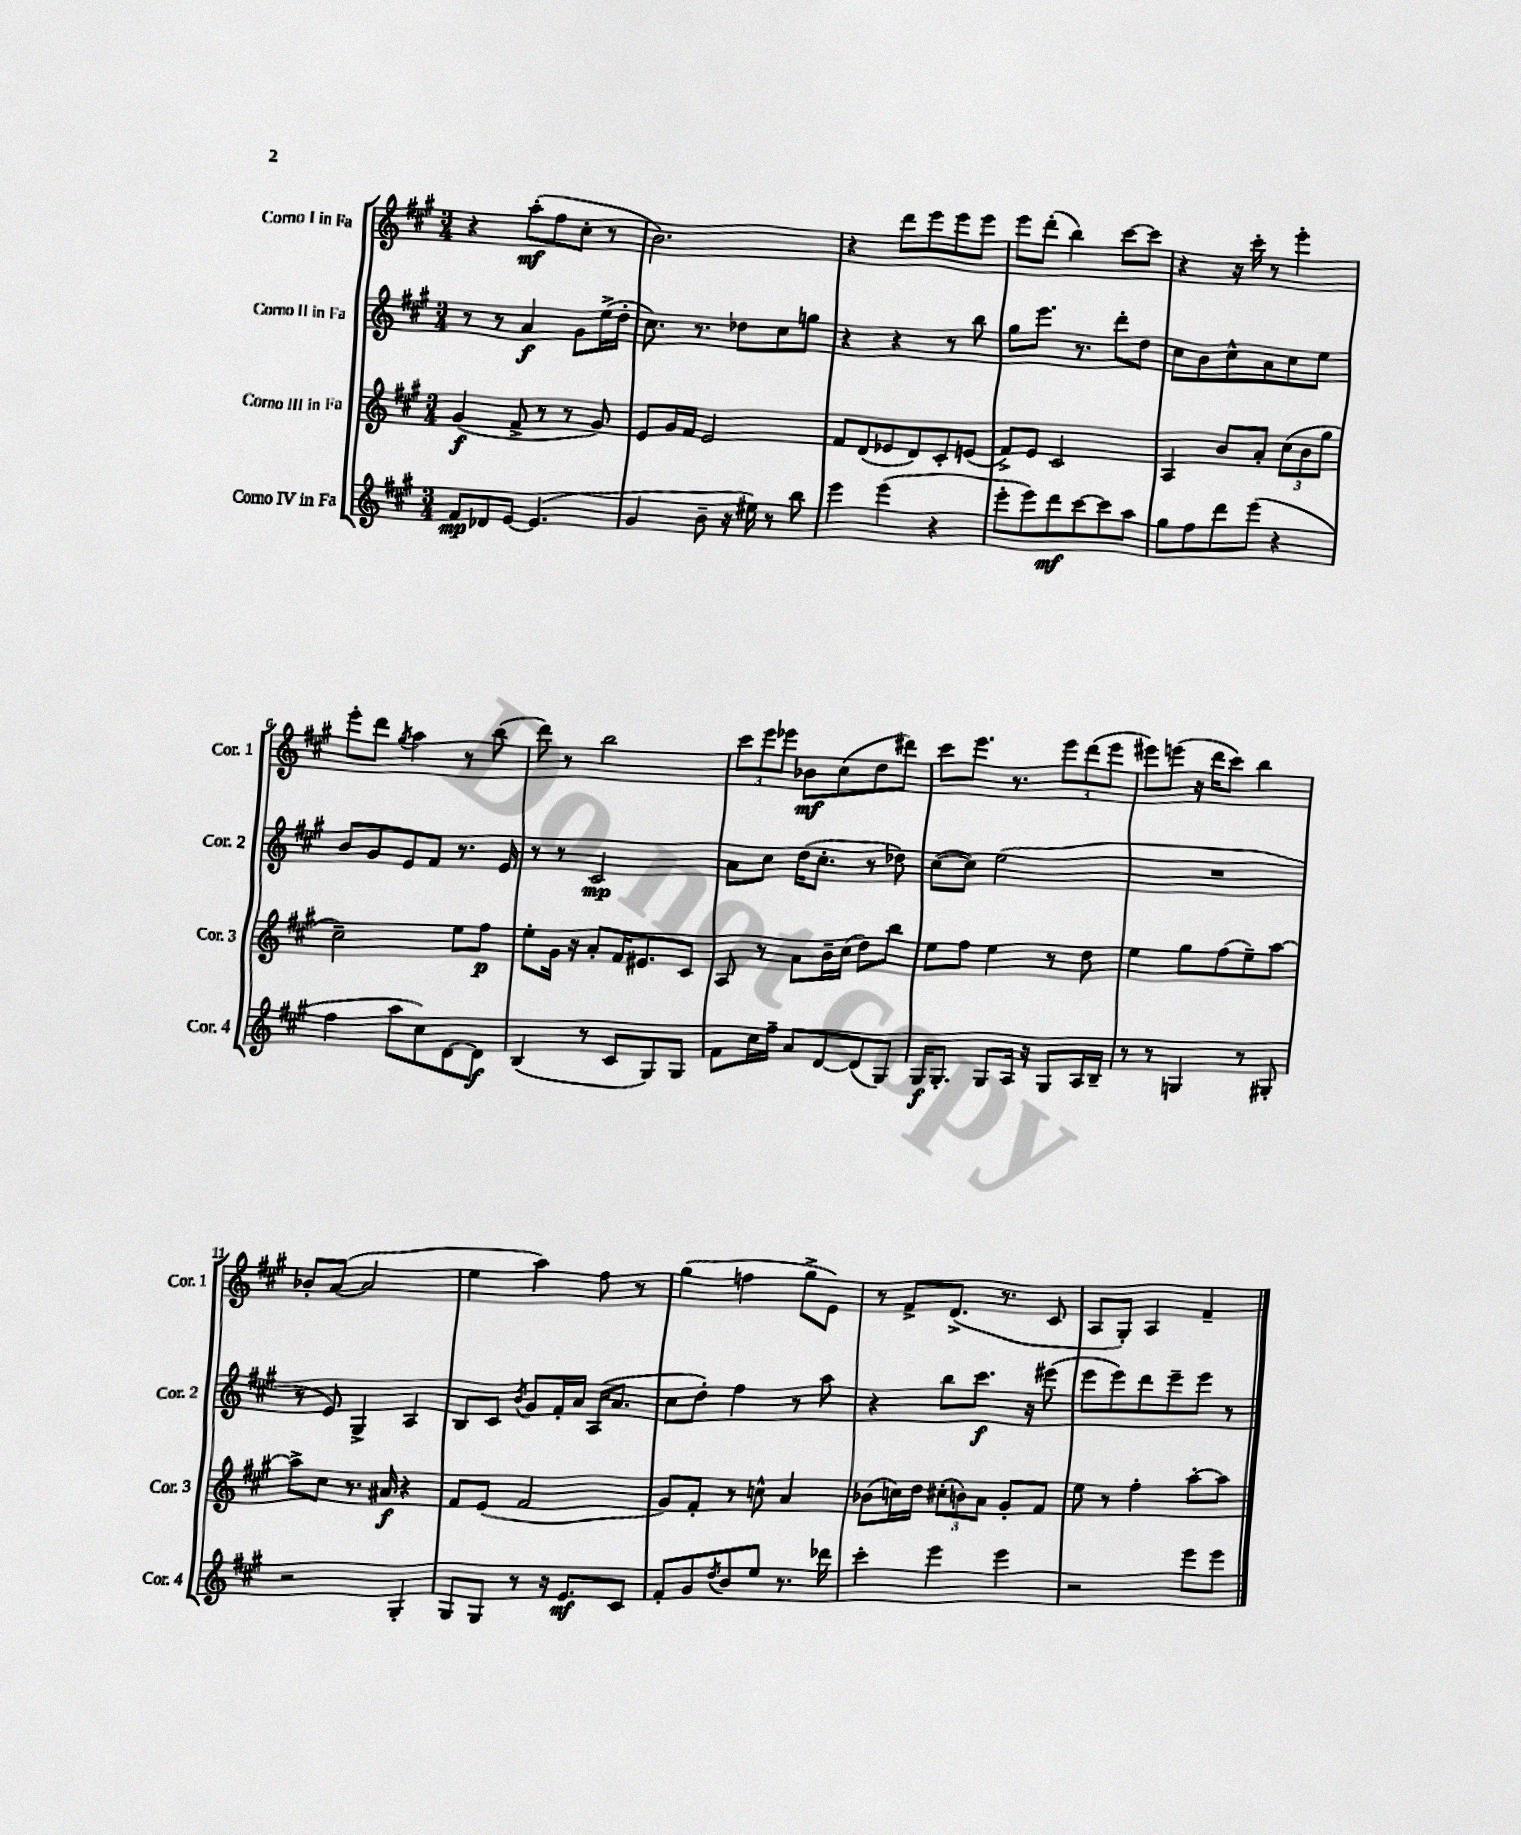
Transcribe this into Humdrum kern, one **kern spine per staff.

**kern	**kern	**kern	**kern
*staff4	*staff3	*staff2	*staff1
*clefG2	*clefG2	*clefG2	*clefG2
*k[f#c#g#]	*k[f#c#g#]	*k[f#c#g#]	*k[f#c#g#]
*M3/4	*M3/4	*M3/4	*M3/4
8f#	(4g#	8r	4r
8d-	.	8r	.
[8e	8f#^	4a	(8aa'
(4.e]	8r	.	8ff#
.	8r	8g#	8cc#'
.	8g#)	(16ee^	8r
.	.	16dd'	.
=	=	=	=
4g#	8e	8.cc#)	2.b)
.	16g#	.	.
.	16f#	8.r	.
8b~	2e	.	.
16r	.	8dd-	.
16ee#)	.	.	.
8r	.	8cc#	.
8bb	.	8gg	.
=	=	=	=
4eee	8f#	4r	4r
.	(8d	.	.
(4eee	8e-	4r	8ddd
.	8d)	.	8eee
4r	8c#'	8r	8eee
.	(8e	8bb	8eee
=	=	=	=
8eee'	8f#^)	8gg#	8eee
8eee)	8e	8.eee	(8ddd'
8ddd	2c#	.	4bb)
.	.	8.r	.
[8ccc#	.	.	.
8ccc#]	.	8ddd'	[8ccc#
8aa	.	8dd	8ccc#]
=	=	=	=
8gg#	4A	8cc#	4r
8ff#	.	8b	.
8ddd	8b	8cc#^^	16r
.	.	.	16ccc#'
(8eee	8a'	8a	8r
4r	(12cc#	8cc#	4eee'
.	12b	.	.
.	.	8ee	.
.	12gg#	.	.
=	=	=	=
4ff#	2cc#~)	8b	8eee'
.	.	8g#	8ddd
.	.	.	8qgg#
8aa	.	8e	4aa
8cc#)	.	8f#	.
[8d	8ee	8.r	8r
8d]	8ff#	.	(8bb
.	.	16e	.
=	=	=	=
(4B	8ee'	8r	8ddd)
.	16g#	8r	8r
.	16r	.	.
8r	8a'	2c#	2bb
8c#	16f#	.	.
.	8.e#	.	.
8G#)	.	.	.
8G#	8c#	.	.
=	=	=	=
8f#	8A	8a	12ccc#
.	.	.	12eee
16cc#	8r	8cc#	.
.	.	.	12eee-
16ff#~	.	.	.
8a	8a	(16dd	8b-
.	.	8.cc#'	.
[8d	16b~	.	(8cc#
.	(16cc#	.	.
(8d]	8dd)	8r	8dd
8G#)	8bb	8dd-)	8ddd#)
=	=	=	=
16G#	8ee	([8cc#	8ccc#
8.G#'	.	.	.
.	8ff#	8cc#])	8.eee
8G#	4ee	(2ee	.
.	.	.	8.r
16A	.	.	.
16r	.	.	.
8G#	8r	.	12eee
.	.	.	(12ddd
16A	8dd	.	.
.	.	.	12eee
16B~	.	.	.
=	=	=	=
8r	4ee	2.r	8eee#)
8r	.	.	(8eee
4G	8gg#	.	16r
.	.	.	16ddd
.	(8ff#	.	8ccc#)
8r	8ee~)	.	4bb
8G#'	[8aa	.	.
=	=	=	=
2r	8aa^]	8r	8b-'
.	8cc#	8e)	([8a
.	8.r	4G#^	2a]
.	16a#	.	.
4G#'	4r	4A	.
=	=	=	=
8G#	8f#	8B	4ee
8G#	(8e	8c#	.
.	.	8qb	.
8r	2f#	8g#	4aa)
16r	.	16f#'	.
8.e	.	16a	.
.	.	(16A	8ff#
.	.	8.a	.
8c#	.	.	8r
=	=	=	=
8f#'	8g#)	8cc#	(4gg#
8g#	8f#'	8dd')	.
8qdd	.	.	.
8b	8r	4ff#	4ff
8ee	8cc^^	.	.
8.r	4a	8r	8gg#^
.	.	8aa	8e)
16ddd-	.	.	.
=	=	=	=
4ccc#'	(8b-	4r	8r
.	16cc)	.	8f#^
.	16dd	.	.
4eee	(12cc#'	8bb	(8.d^
.	12b)	.	.
.	.	8.ccc#	.
.	12a	.	.
.	.	.	8.r
4eee	8g#'	.	.
.	.	16r	.
.	8f#	(8eee#	8c#
=	=	=	=
2r	8ee	8eee	8A
.	8r	8eee)	8G#')
.	4ff#'	8ddd	4A
.	.	8eee~	.
8eee	[8aa'	8eee	4f#~
8eee	8aa]	8r	.
==	==	==	==
*-	*-	*-	*-
